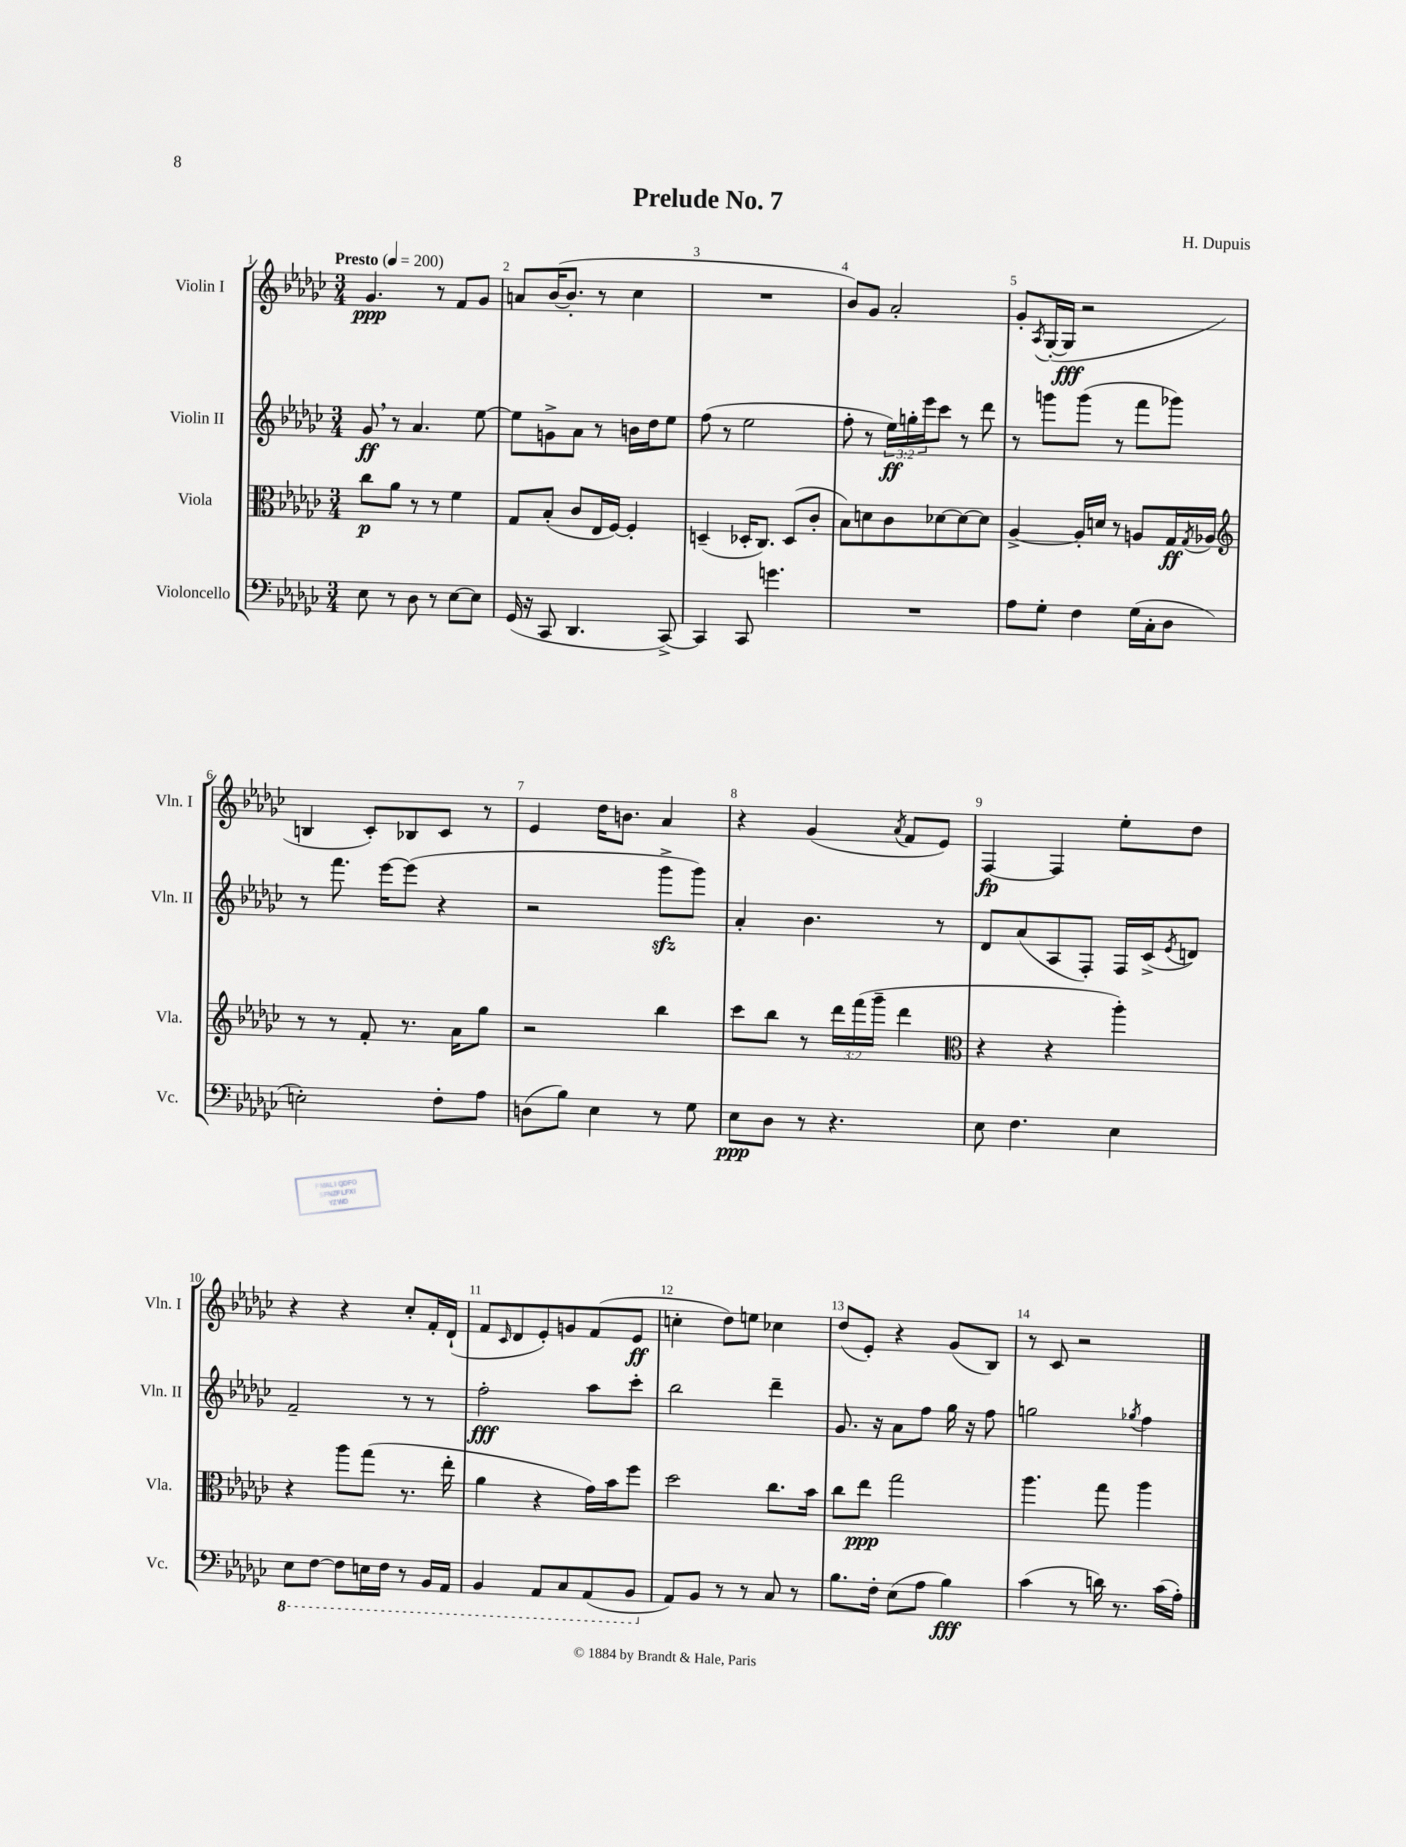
\header { title = "Prelude No. 7" composer = "H. Dupuis" }
<<
\new StaffGroup <<
\new Staff = "s0" \with { instrumentName = "Violin I" shortInstrumentName = "Vln. I" } {
    \clef treble \key ges \major \numericTimeSignature \time 3/4 \tempo "Presto" 4 = 200
    ges'4.\ppp r8 f'8 ges'8 |
    a'8 bes'16~( bes'8.-. r8 ces''4 |
    R2. |
    bes'8) ges'8 aes'2-. |
    ges'8-. \acciaccatura { aes8 } ges16~-.( ges16\fff r2 |
    b4 ces'8-.) bes8 ces'8 r8 |
    ees'4 des''16 b'8. aes'4 |
    r4 ges'4( \acciaccatura { aes'8 } f'8 ees'8) |
    f4~\fp f4 ees''8-. des''8 |
    r4 r4 ces''8-. f'16-. des'16-!( |
    f'8 \grace { ces'16 } des'8 ees'8-.) g'8 f'8( ees'8\ff |
    c''4-. des''8) e''8 ces''4 |
    des''8( ees'8-.) r4 ges'8( bes8) |
    r8 ces'8 r2 \bar "|." |
}
\new Staff = "s1" \with { instrumentName = "Violin II" shortInstrumentName = "Vln. II" } {
    \clef treble \key ges \major \numericTimeSignature \time 3/4 \override Staff.TupletNumber.text = #tuplet-number::calc-fraction-text
    ges'8\ff \breathe r8 aes'4. ees''8~ |
    ees''8 g'8-> aes'8 r8 b'16 des''16 ees''8 |
    f''8( r8 ees''2 |
    f''8-. r8 \tuplet 3/2 { ees''16\ff) g''16-. ees'''16 } ces'''8 r8 des'''8 |
    r8 g'''8 g'''8( r8 f'''8 ges'''8) |
    r8 f'''8. ees'''16~ ees'''8( r4 |
    r2 ges'''8->\sfz ges'''8) |
    aes'4-. bes'4. r8 |
    des'8 aes'8( aes8 f8-.) f16 ces'16->( \acciaccatura { ees'8 } d'8) |
    f'2-- r8 r8 |
    f''2-.\fff aes''8 ces'''8-. |
    bes''2 des'''4-- |
    ges'8. r16 aes'8 f''8 ges''16 r16 f''8 |
    g''2 \acciaccatura { ges''8 } f''4 \bar "|." |
}
\new Staff = "s2" \with { instrumentName = "Viola" shortInstrumentName = "Vla." } {
    \clef alto \key ges \major \numericTimeSignature \time 3/4 \override Staff.TupletNumber.text = #tuplet-number::calc-fraction-text
    ces''8\p aes'8 r8 r8 f'4 |
    ges8 bes8-.( ces'8 ees16 f16~) f4-. |
    d4--( des16-. ces8.) des8( ces'8-. |
    bes8) d'8 ces'8 des'8~ des'8~ des'8 |
    aes4~-> aes16-. d'16 r8 a8 ges16\ff \acciaccatura { ges8 } aes16 |
    \clef treble r8 r8 f'8-. r8. aes'16 ges''8 |
    r2 bes''4 |
    ces'''8 bes''8 r8 \tuplet 3/2 { des'''16 f'''16( ges'''16-- } des'''4 |
    \clef alto r4 r4 aes''4-.) |
    r4 aes''8 ges''8( r8. ees''16-. |
    aes'4 r4 ges'16) bes'16 f''8 |
    des''2 ces''8. bes'16 |
    ces''8 ees''8\ppp ges''2 |
    aes''4. ges''8 aes''4 \bar "|." |
}
\new Staff = "s3" \with { instrumentName = "Violoncello" shortInstrumentName = "Vc." } {
    \clef bass \key ges \major \numericTimeSignature \time 3/4
    ees8 r8 des8 r8 ees8~ ees8 |
    ges,16( r16 ces,8 des,4. ces,8~->) |
    ces,4 ces,8 g'4. |
    R2. |
    aes8 ges8-. f4 ges16( ces16-. des8 |
    e2-.) f8-. aes8 |
    d8( bes8) ees4 r8 ges8 |
    ees8\ppp des8 r8 r4. |
    ees8 f4. ees4 |
    \ottava #-1 ees,8 f,8~ f,8 e,16 f,16 r8 bes,,16 aes,,16 |
    bes,,4 aes,,8 ces,8 aes,,8( bes,,8 \ottava #0 |
    aes,8) bes,8 r8 r8 ces8 r8 |
    bes8. f16-. ees8( aes8 bes4\fff) |
    ces'4( r8 d'16) r8. ces'16( aes16-.) \bar "|." |
}
>>
>>
\layout { \context { \Score \override BarNumber.break-visibility = ##(#f #t #t) barNumberVisibility = #all-bar-numbers-visible } }
